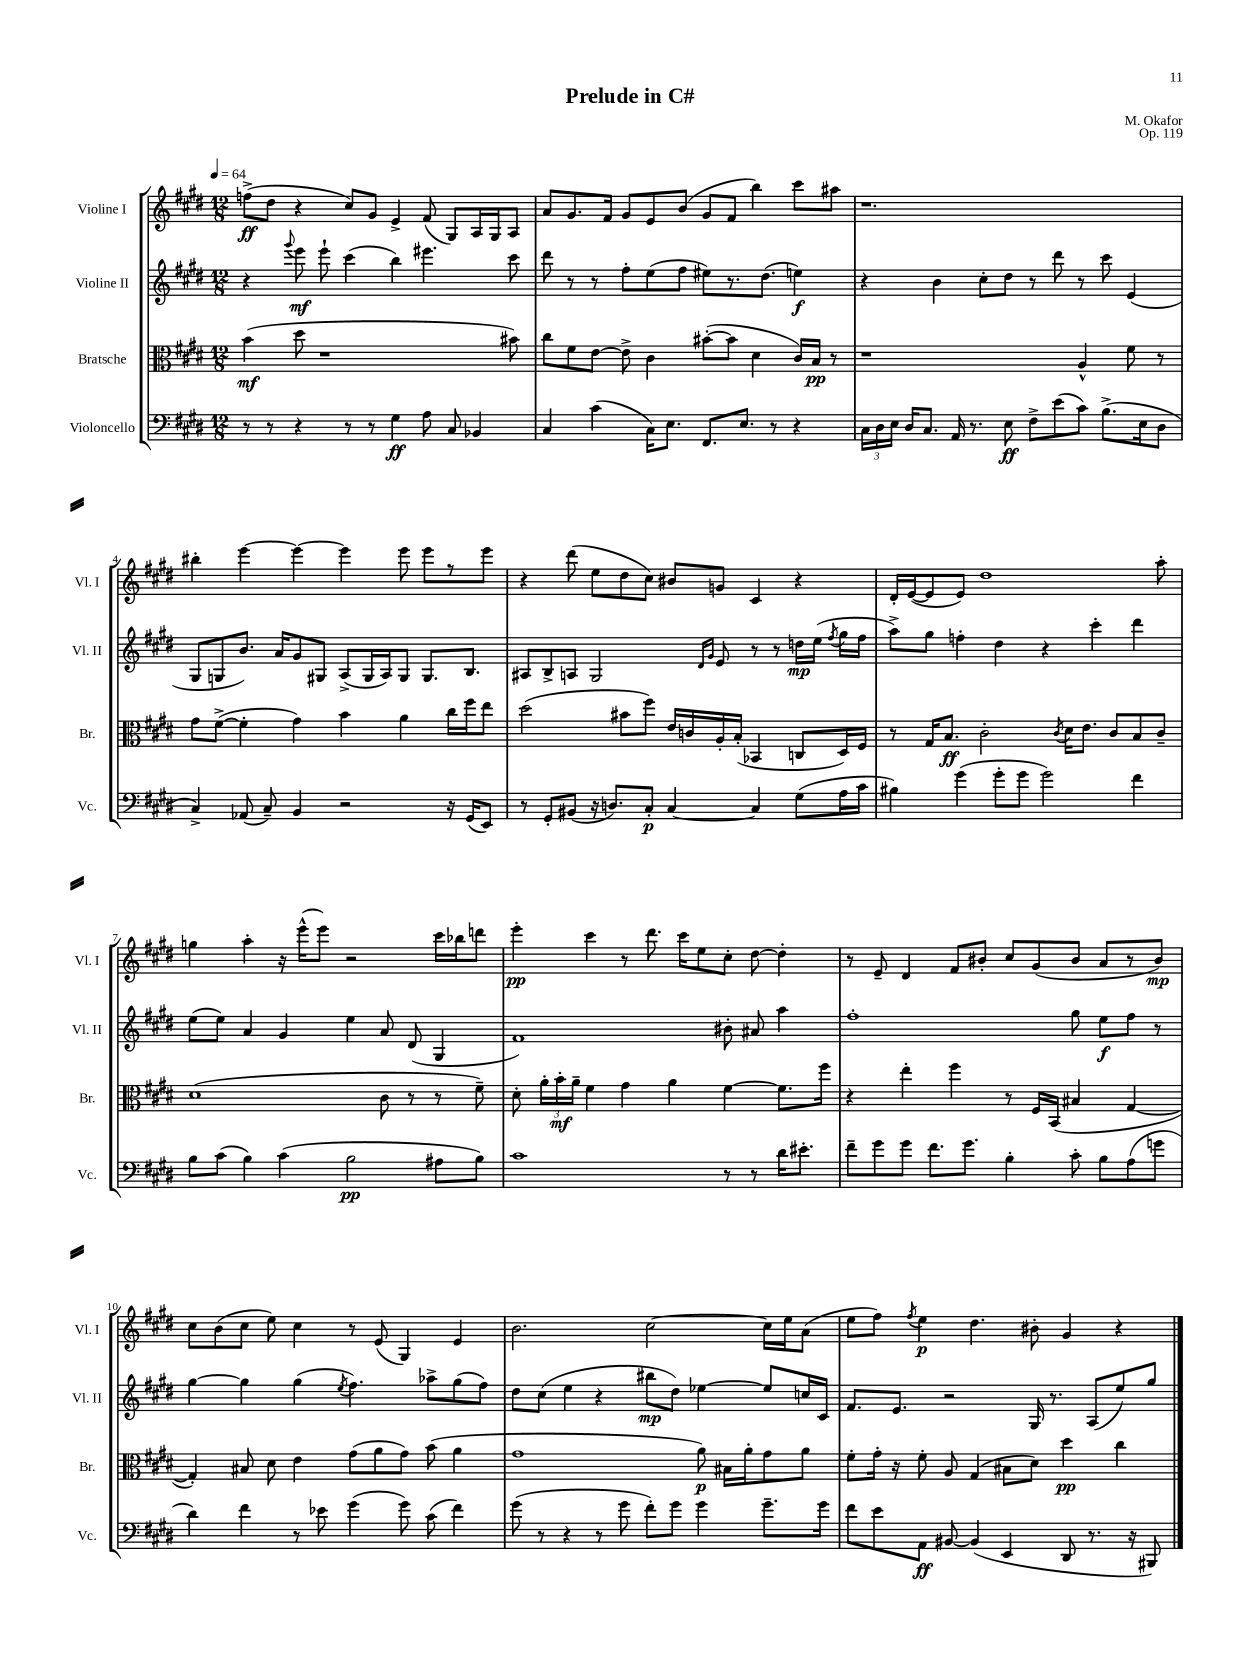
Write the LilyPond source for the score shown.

\header { title = "Prelude in C#" composer = "M. Okafor" opus = "Op. 119" }
<<
\new StaffGroup <<
\new Staff = "s0" \with { instrumentName = "Violine I" shortInstrumentName = "Vl. I" } {
    \clef treble \key e \major \numericTimeSignature \time 12/8 \tempo 4 = 64
    \autoBeamOff f''8[->\ff( dis''8] r4 cis''8[) gis'8] e'4-> fis'8( gis8[) a16 gis16 a8] |
    a'8[ gis'8. fis'16] gis'8[ e'8 b'8]( gis'8[ fis'8] b''4) cis'''8[ ais''8] |
    r1. |
    bis''4-. e'''4~ e'''4~ e'''4 e'''8 e'''8[ r8 e'''8] |
    r4 dis'''8( e''8[ dis''8 cis''8]) bis'8[ g'8] cis'4 r4 |
    dis'16[-. e'16~( e'8 e'8]) dis''1 a''8-. |
    g''4 a''4-. r16 e'''16[-^( e'''8]) r2 cis'''16[ bes''16 d'''8] |
    e'''4-.\pp cis'''4 r8 dis'''8. cis'''16[ e''8 cis''8]-. dis''8~ dis''4-. |
    r8 e'8-- dis'4 fis'8[ bis'8]-. cis''8[ gis'8( bis'8] a'8[ r8 bis'8]\mp) |
    cis''8[ b'8( cis''8] e''8) cis''4 r8 e'8( gis4) e'4 |
    b'2. cis''2~ cis''16[ e''16 a'8]( |
    e''8[ fis''8]) \acciaccatura { fis''8 } e''4\p dis''4. bis'8-. gis'4 r4 \bar "|." |
}
\new Staff = "s1" \with { instrumentName = "Violine II" shortInstrumentName = "Vl. II" } {
    \clef treble \key e \major \numericTimeSignature \time 12/8
    \autoBeamOff r4 \appoggiatura { gis'''8 } e'''8\mf e'''8-! cis'''4( b''4) eis'''4. cis'''8 |
    dis'''8 r8 r8 fis''8[-. e''8( fis''8] eis''8[) r8. dis''8.]( e''4\f) |
    r4 b'4 cis''8[-. dis''8] r8 dis'''8 r8 cis'''8 e'4( |
    gis8[ g8 b'8.]) a'16[ gis'8 gis8] a8[->( gis16 a16) gis8] gis8.[ b8.] |
    ais8[ b8-> a8] gis2 \grace { dis'16[ gis'16] } e'8 r8 r8 d''16[\mp e''16]( \acciaccatura { fis''8 } gis''16[ fis''16] |
    a''8[->) gis''8] f''4-. dis''4 r4 cis'''4-. dis'''4 |
    e''8[( e''8]) a'4 gis'4 e''4 a'8 dis'8( gis4 |
    fis'1) bis'8-. ais'8 a''4 |
    fis''1-. gis''8 e''8[\f fis''8] r8 |
    gis''4~ gis''4 gis''4( \acciaccatura { e''8 } fis''4.) aes''8[-> gis''8( fis''8]) |
    dis''8[ cis''8]( e''4 r4 bis''8[\mp dis''8]) ees''4~ ees''8[ c''16 cis'16] |
    fis'8.[ e'8.] r2 gis16 r8. a8[( e''8) gis''8] \bar "|." |
}
\new Staff = "s2" \with { instrumentName = "Bratsche" shortInstrumentName = "Br." } {
    \clef alto \key e \major \numericTimeSignature \time 12/8
    \autoBeamOff b'4\mf( dis''8 r1 bis'8) |
    cis''8[ fis'8 e'8]~ e'8-> cis'4 bis'8[~-.( bis'8] dis'4 cis'16[) b16]\pp r8 |
    r1 a4-^ fis'8 r8 |
    gis'8[ fis'8]~->( fis'4-. gis'4) b'4 a'4 cis''16[ fis''16 e''8] |
    dis''2( bis'8[ fis''8]) e'16[ c'16 a16-. b16]-.( bes,4 c8[ dis16) fis16] |
    r8 gis16[ b8.]\ff cis'2-. \acciaccatura { cis'8 } dis'16[ e'8.] cis'8[ b8 cis'8]-- |
    dis'1( cis'8 r8 r8 fis'8--) |
    dis'8-. \tuplet 3/2 { a'16[-. b'16-.\mf a'16]-- } fis'4 gis'4 a'4 fis'4~ fis'8.[ fis''16] |
    r4 e''4-. fis''4 r8 fis16[ b,16]( bis4 gis4~ |
    gis4-.) bis8 dis'8 e'4 gis'8[( a'8 gis'8]) b'8( a'4 |
    gis'1 a'8\p) bis16[ a'16-. gis'8 a'8] |
    fis'8[-. gis'16]-. r16 fis'8-. a8 gis4( bis8[ dis'8]) dis''4\pp cis''4 \bar "|." |
}
\new Staff = "s3" \with { instrumentName = "Violoncello" shortInstrumentName = "Vc." } {
    \clef bass \key e \major \numericTimeSignature \time 12/8
    \autoBeamOff r8 r8 r4 r8 r8 gis4\ff a8 cis8 bes,4 |
    cis4 cis'4( cis16[) e8.] fis,8.[ e8.] r8 r4 |
    \tuplet 3/2 { cis16[ dis16 e16] } dis16[ cis8.] a,16 r8. e8\ff fis8[-> e'8( cis'8]) b8.[->( e16 dis8] |
    cis4->) aes,8( cis8--) b,4 r2 r16 gis,16[( e,8]) |
    r8 gis,8[-. bis,8]( r16 d8.[) cis8]-.\p cis4~ cis4 gis8[( a16 cis'16] |
    bis4) gis'4( gis'8[-. gis'8] gis'2) fis'4 |
    b8[ cis'8]( b4) cis'4( b2\pp ais8[ b8]) |
    cis'1 r8 r8 dis'16[ eis'8.]-. |
    fis'8[-- gis'8 gis'8] fis'8.[ gis'8.] b4-. cis'8-. b8[ a8( g'8] |
    dis'4) fis'4 r8 ees'8 gis'4( gis'8) cis'8( fis'4) |
    gis'8( r8 r4 r8 gis'8 fis'8[-.) gis'8] gis'4 gis'8.[-- gis'16] |
    fis'8[ e'8 a,8]\ff bis,8~ bis,4( e,4 dis,8 r8. r16 bis,,8) \bar "|." |
}
>>
>>
